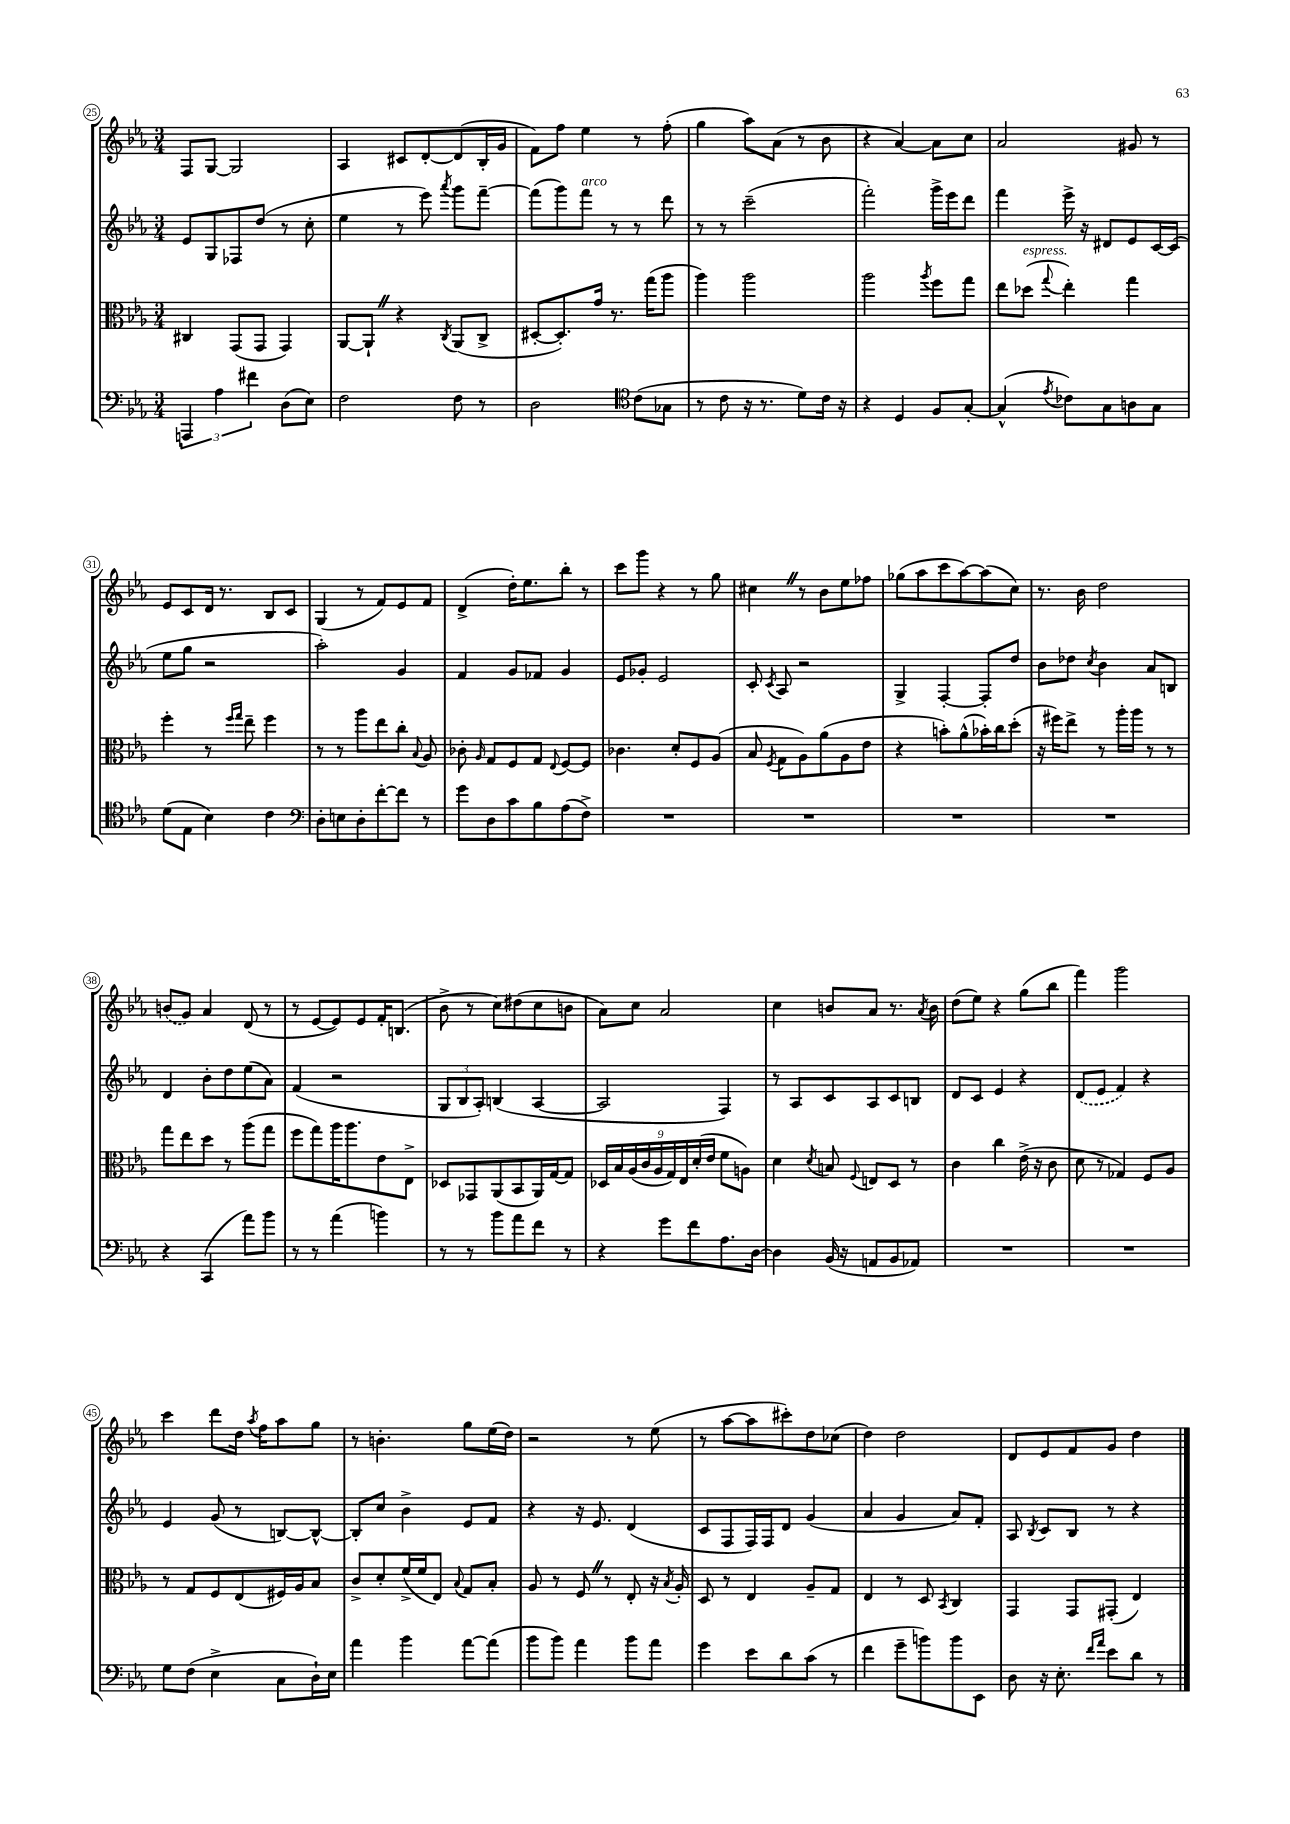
<<
\new StaffGroup <<
\new Staff = "s0" {
    \clef treble \key ees \major \numericTimeSignature \time 3/4
    \autoBeamOff f8[ g8]~ g2 |
    aes4 cis'8[ d'8~-. d'8( bes16-. g'16] |
    f'8[) f''8] ees''4 r8 f''8-.( |
    g''4 aes''8[) aes'8]( r8 bes'8 |
    r4 aes'4~) aes'8[ c''8] |
    aes'2 gis'8 r8 |
    ees'8[ c'8 d'16] r8. bes8[ c'8] |
    g4( r8 f'8[) ees'8 f'8] |
    d'4->( d''16[-.) ees''8. bes''8]-. r8 |
    c'''8[ g'''8] r4 r8 g''8 |
    cis''4 \once \override BreathingSign.text = \markup { \musicglyph "scripts.caesura.straight" } \breathe r8 bes'8[ ees''8 fes''8] |
    ges''8[( aes''8 c'''8 aes''8~) aes''8( c''8]) |
    r8. bes'16 d''2 |
    \once \slurDashed b'8[( g'8]) aes'4 d'8( r8 |
    r8 ees'8[~ ees'8) ees'8 f'16-. b8.]( |
    bes'8-> r8 c''8[) dis''8( c''8 b'8] |
    aes'8[) c''8] aes'2 |
    c''4 b'8[ aes'8] r8. \acciaccatura { aes'8 } b'16 |
    d''8[( ees''8]) r4 g''8[( bes''8] |
    f'''4) g'''2 |
    c'''4 d'''8[ d''16] \acciaccatura { aes''8 } f''16[ aes''8 g''8] |
    r8 b'4.-. g''8[ ees''16( d''16]) |
    r2 r8 ees''8( |
    r8 aes''8[~ aes''8 cis'''8-.) d''8 ces''8]( |
    d''4) d''2 |
    d'8[ ees'8 f'8 g'8] d''4 \bar "|." |
}
\new Staff = "s1" {
    \clef treble \key ees \major \numericTimeSignature \time 3/4
    \autoBeamOff ees'8[ g8 fes8 d''8]( r8 c''8-. |
    ees''4 r8 ees'''8) \acciaccatura { aes'''8 } g'''8[ f'''8]~-- |
    f'''8[( g'''8) f'''8]^\markup { \italic "arco" } r8 r8 d'''8 |
    r8 r8 c'''2--( |
    f'''2-.) g'''16[-> ees'''16 d'''8] |
    f'''4 ees'''16-> r16 dis'8[ ees'8 c'16~ c'16]( |
    ees''8[ g''8] r2 |
    aes''2-.) g'4 |
    f'4 g'8[ fes'8] g'4 |
    ees'8[ ges'8]-. ees'2 |
    c'8-. \acciaccatura { c'8 } aes8 r2 |
    g4-> f4~-. f8[-. d''8] |
    bes'8[ des''8] \acciaccatura { c''8 } bes'4 aes'8[ b8] |
    d'4 bes'8[-. d''8 ees''8( aes'8]) |
    f'4( r2 |
    \tuplet 3/2 { g8[ bes8 aes8]-.) } b4( aes4~ |
    aes2 f4) |
    r8 aes8[ c'8 aes8 c'8 b8] |
    d'8[ c'8] ees'4 r4 |
    \once \slurDashed d'8[( ees'8] f'4) r4 |
    ees'4 g'8( r8 b8[~) b8]~-^ |
    b8[-. c''8] bes'4-> ees'8[ f'8] |
    r4 r16 ees'8. d'4( |
    c'8[ f8 f16) f16 d'8] g'4( |
    aes'4 g'4 aes'8[) f'8]-. |
    aes8 \acciaccatura { bes8 } c'8[ bes8] r8 r4 \bar "|." |
}
\new Staff = "s2" {
    \clef alto \key ees \major \numericTimeSignature \time 3/4
    \autoBeamOff cis4 g,8[( g,8] g,4) |
    aes,8[~ aes,8]-! \once \override BreathingSign.text = \markup { \musicglyph "scripts.caesura.straight" } \breathe r4 \acciaccatura { c8 } aes,8[( c8]-> |
    dis8[~-. dis8.-.) g'16] r8. g''16[( aes''8] |
    aes''4) aes''2 |
    aes''2 \acciaccatura { aes''8 } f''8[ g''8] |
    ees''8[ des''8]^\markup { \italic "espress." }( \appoggiatura { g''8 } ees''4-.) g''4 |
    f''4-. r8 \grace { f''16[ g''16] } ees''8-- f''4 |
    r8 r8 aes''8[ ees''8 c''8]-. \appoggiatura { bes8 } aes8 |
    ces'8-. \grace { aes16 } g8[ f8 g8] \appoggiatura { ees8 } f8[~ f8] |
    ces'4. d'8[-. f8 aes8]( |
    bes8 \acciaccatura { f8 } g8[ aes8) aes'8( aes8 ees'8] |
    r4 b'8[-.) aes'8-^( bes'16-.) c''16 d''8]-.( |
    r16 fis''16[) ees''8]-> r8 aes''16[-. aes''16] r8 r8 |
    g''8[ ees''8 d''8] r8 aes''8[( g''8] |
    f''8[ g''8) aes''16 aes''8. ees'8 ees8]-> |
    des8[ ges,8 aes,8( bes,8 aes,16) g16~ g8] |
    \tuplet 9/8 { des16[ bes16 aes16( c'16 aes16 g16) ees16 d'16-.( ees'16] } f'8[ a8]) |
    d'4 \acciaccatura { d'8 } b8 \appoggiatura { f8 } e8[ d8] r8 |
    c'4 c''4 ees'16->( r16 c'8 |
    d'8 r8 ges4) f8[ aes8] |
    r8 g8[ f8 ees8( fis16) aes16 bes8] |
    c'8[-> d'8-. f'16->( f'16 ees8]) \appoggiatura { bes8 } g8[ bes8]-. |
    aes8 r8 f8 \once \override BreathingSign.text = \markup { \musicglyph "scripts.caesura.straight" } \breathe r8 ees8-. r16 \acciaccatura { bes8 } aes16-. |
    d8 r8 ees4 aes8[-- g8] |
    ees4 r8 d8 \acciaccatura { bes,8 } c4 |
    g,4 g,8[ gis,8]-.( ees4) \bar "|." |
}
\new Staff = "s3" {
    \clef bass \key ees \major \numericTimeSignature \time 3/4
    \autoBeamOff \tuplet 3/2 { a,,4 aes4 fis'4 } d8[( ees8]) |
    f2 f8 r8 |
    d2 \clef tenor c'8[( ges8] |
    r8 c'8 r16 r8. d'8[) c'16] r16 |
    r4 d4 f8[ g8]~-. |
    g4-^( \acciaccatura { ees'8 } ces'8[) g8 a8 g8] |
    d'8[( ees8] bes4) c'4 |
    \clef bass d8[-. e8 d8-. f'8~-. f'8] r8 |
    g'8[ d8 c'8 bes8 aes8( f8]->) |
    R2. |
    R2. |
    R2. |
    R2. |
    r4 c,4( aes'8[) bes'8] |
    r8 r8 aes'4( b'4) |
    r8 r8 bes'8[ aes'8 f'8] r8 |
    r4 g'8[ f'8 aes8. d16]~ |
    d4 bes,16( r16 a,8[ bes,8 aes,8]) |
    R2. |
    R2. |
    g8[ f8]( ees4-> c8[ d16-!) ees16] |
    aes'4 bes'4 aes'8[~ aes'8]( |
    bes'8[ bes'8]) aes'4 bes'8[ aes'8] |
    g'4 ees'8[ d'8 c'8]( r8 |
    f'4 g'8[-- b'8) b'8 ees,8] |
    d8 r16 ees8.-. \grace { f'16[ aes'16] } ees'8[ d'8] r8 \bar "|." |
}
>>
>>
\layout { \context { \Score currentBarNumber = #25 \override BarNumber.stencil = #(make-stencil-circler 0.1 0.3 ly:text-interface::print) } }
